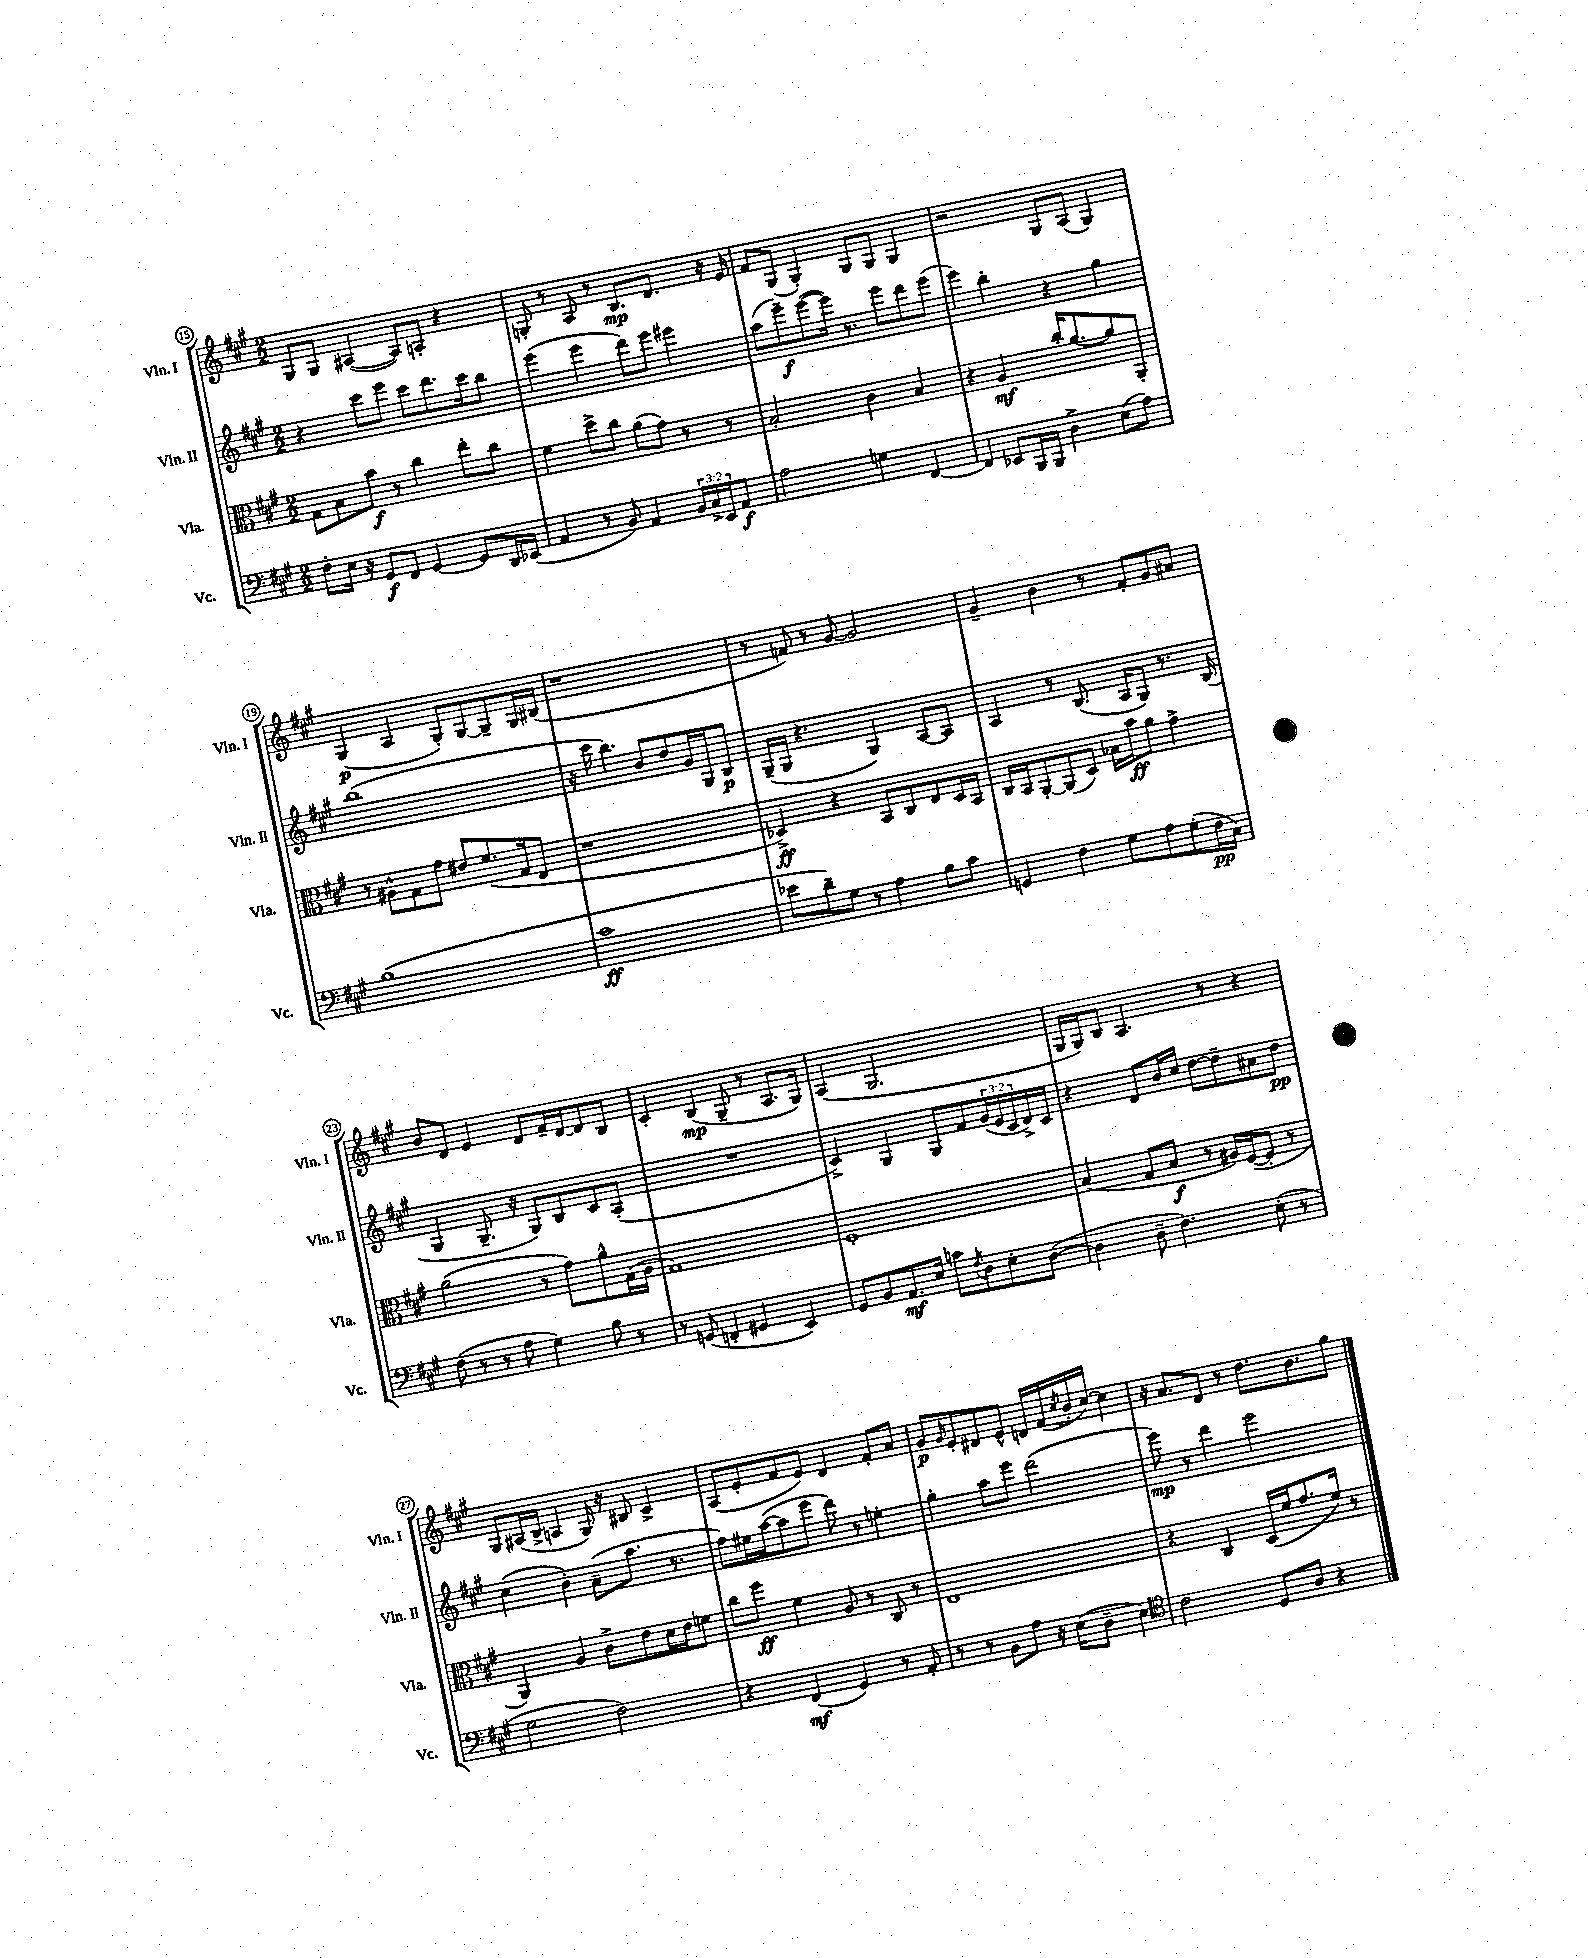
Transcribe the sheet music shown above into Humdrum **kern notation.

**kern	**kern	**kern	**kern
*staff4	*staff3	*staff2	*staff1
*clefF4	*clefC3	*clefG2	*clefG2
*k[f#c#g#]	*k[f#c#g#]	*k[f#c#g#]	*k[f#c#g#]
*M2/2	*M2/2	*M2/2	*M2/2
8F#'	8G#	4r	8G#
16E	8B	.	8G#
16r	.	.	.
8GG#	8b	8ccc#	([4A#
8FF#	8r	8eee	.
[4GG#	4cc#	8ccc#	8A#])
.	.	8.ddd	8A'
8GG#]	8ee'	.	4r
.	.	16ccc#	.
16DD	8cc#	8bb	.
(16EE-	.	.	.
=	=	=	=
4AA	4f#	(4eee	8G'
.	.	.	8r
8r	8dd^	4eee	8A
8BB)	8cc#	.	8r
4AA	(8a	8ddd)	8.B
.	8g#)	8eee	.
.	.	.	8.d
24BB	8r	4eee#	.
24C#^	.	.	.
24EE	.	.	.
8AA	8r	.	16r
.	.	.	16e
=	=	=	=
2A	2B'	(8aa	8f#
.	.	8eee~)	(8G#
.	.	([8eee	4G#')
.	.	16eee])	.
.	.	8.r	.
4G	4c#	.	8G#
.	.	8eee	8G#
[4FF#	4B	8ddd	4G#
.	.	(8eee	.
=	=	=	=
4FF#]	4r	4eee)	2r
8EE-	4A	4bb'	.
16BBB	.	.	.
16BBB	.	.	.
4D^	16cc#'	4r	8G#
.	[8.a	.	.
.	.	.	(8A
(8E	8a]	4gg#	4G#)
8A)	8AA'	.	.
=	=	=	=
(1B	8r	(1bb	(4G#
.	8A#^^	.	.
.	8G#	.	4A
.	8g#	.	.
.	8e#	.	8G#')
.	(8.f#	.	[8G#
.	.	.	8G#~]
.	16G#	.	.
.	8E	.	16G#
.	.	.	(16B#
=	=	=	=
1c#	1r	16r	1r
.	.	16ccc#	.
.	.	4.bb)	.
.	.	8b	.
.	.	8dd	.
.	.	16g#	.
.	.	16G#	.
.	.	8B	.
=	=	=	=
8e-	4D-^)	(16G#~	8r
.	.	16G#	.
8d~)	.	4.r	8f)
8G#	4r	.	8r
8r	.	.	[8g#
4A	8BB	4G#)	2g#]
.	8C#	.	.
8B	8E	[8A	.
8c#	16D-	8A]	.
.	16BB	.	.
=	=	=	=
4GG	16C#	4A	4g#~
.	16BB	.	.
.	[8AA'	.	.
4F#	(8AA]	8r	4b
.	8D)	(8.B	.
8G#	16B-	.	8r
.	16b	16A	.
8A	8a	8G#)	8f#'
(8G#'	4g#^	8.r	8g#
16F#	.	.	8a#
16C#)	.	(16B	.
=	=	=	=
(8F#	(2a	4G#	8b
8r	.	.	8d
8r	.	8.G#~	4e
8A	.	.	.
.	.	16r	.
4G#)	8r	8G#)	8d
.	8g#)	8B	16f#~
.	.	.	[16d
8B	8a^^	8c#	8d]
8r	(16G#	(8A'	8B
.	16A	.	.
=	=	=	=
8r	1G#)	1r	4c#'
(8GG	.	.	.
4FF'	.	.	(4B
4GG#	.	.	8G#~
.	.	.	8r
4EE)	.	.	8.A
.	.	.	16G#)
=	=	=	=
8GG#	1F#'	4c#^)	(4A
8BB	.	.	.
8.AA	.	4G#	2.G#
16E	.	.	.
8c	.	8G#	.
8qF#	.	.	.
8D	.	8f#	.
8E'	.	(24g#	.
.	.	24e	.
.	.	24c#	.
([8D	.	16d^)	.
.	.	16c#	.
=	=	=	=
4D]	(4B	4r	16G#
.	.	.	16G#)
.	.	.	8B
8D~	8G#	8d	4.A
4.F#)	8B	16b	.
.	.	16cc#	.
.	8r	[8dd	.
.	16A#)	8dd~]	8r
.	([16F#	.	.
(8E'	8F#']	8a#	4r
8r	8r	8dd	.
=	=	=	=
2G#	4AA)	(4cc#	8G#
.	.	.	(16A#
.	.	.	16B^
.	4A	4b')	4A
2F#)	8c#^	(8a~	16G#)
.	.	.	16r
.	8e	8.aa	8B#
.	16d	.	4c#^
.	16e	8.r	.
.	8f	.	.
=	=	=	=
4r	8cc#	8ff#)	(8A
.	8ff#	16ee#	8e'
.	.	([16aa	.
(4FF#	4f#	8aa]	8f#
.	.	8eee	8e)
4GG#)	8A	8ddd)	4d
.	8r	8r	.
8r	8C#	4ee'	8f#'
8AA'	8r	.	8a
=	=	=	=
8r	1E	4gg#'	8g#
.	.	.	16qqg#
8r	.	.	8e'
8BB	.	8aa	8d#
8A	.	8eee	8e^^
16r	.	(2ddd	16d
(16E	.	.	(16f#
.	.	.	8qcc#
8D~	.	.	16b'
.	.	.	[16cc#)
4E)	.	.	4cc#]
=	=	=	=
*clefC4	*	*	*
2c#	4r	8eee)	16r
.	.	.	8.a
.	.	8r	.
.	4C#	4ddd	8d
.	.	.	8r
8D	(16D	2eee	8.dd
.	16f#	.	.
8A	8.g#	.	.
.	.	.	8.b
4r	.	.	.
.	16f#)	.	.
.	8r	.	8gg#
==	==	==	==
*-	*-	*-	*-
